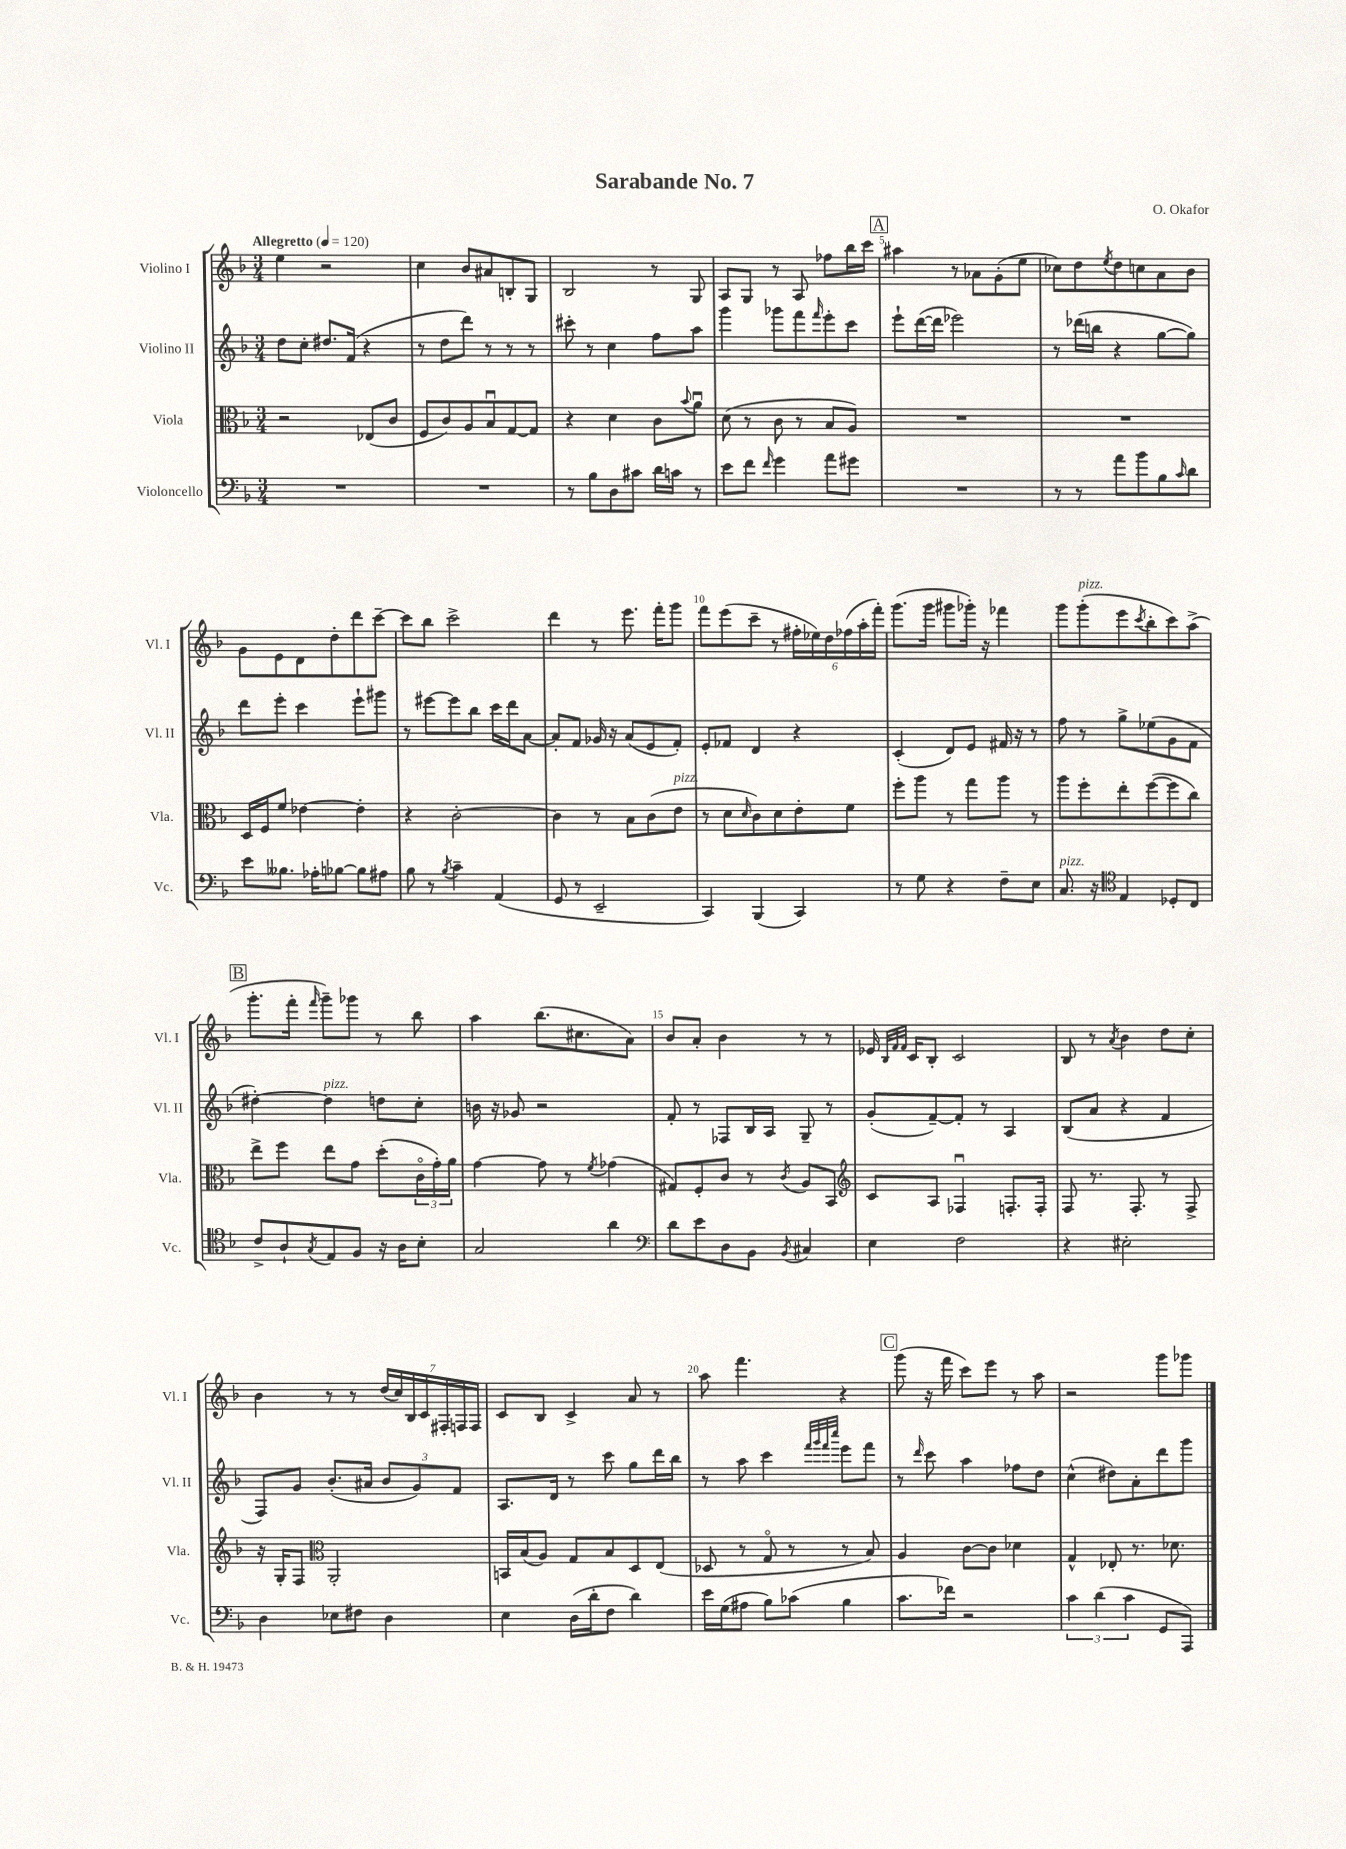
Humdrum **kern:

**kern	**kern	**kern	**kern
*part4	*part3	*part2	*part1
*staff4	*staff3	*staff2	*staff1
*I"Violoncello	*I"Viola	*I"Violino II	*I"Violino I
*I'Vc.	*I'Vla.	*I'Vl. II	*I'Vl. I
*clefF4	*clefC3	*clefG2	*clefG2
*k[b-]	*k[b-]	*k[b-]	*k[b-]
*M3/4	*M3/4	*M3/4	*M3/4
*MM120	*MM120	*MM120	*MM120
=1	=1	=1	=1
!	!	!	!LO:TX:a:B:t=Allegretto
2.r	2r	8dd\L	4ee\
.	.	8cc'\J	.
.	.	8.dd#X/L	2r
.	.	(16f/Jk	.
.	(8E-X/L	4r	.
.	8c/J	.	.
=2	=2	=2	=2
2.r	8F/L	8r	4cc\
.	8c/)	8dd\L	.
.	8A/	8ddd\J)	8b-/L
.	8B-u/	8r	8a#X/
.	[8G/	8r	8Bn'/
.	8G/J]	8r	8G/J
=3	=3	=3	=3
8r	4r	8ccc#X'\	2B-/
8B-\L	.	8r	.
8D\	4d\	4cc\	.
8c#X\J	.	.	.
16d\LL	8c\L	8ff\L	8r
16cn\JJ	.	.	.
.	8qqb-/	.	.
8r	8au\J	8aa\J	8G/
=4	=4	=4	=4
8e\L	(8d\	4ggg\	8A/L
8f\J	8r	.	8G/J
16qqf/	.	.	.
4g\	8c\	8ggg-X\L	8r
.	8r	8fff\	8A/
.	.	16qqfff/	.
8a\L	8B-/L	8eee'\	8ff-X\L
8g#X\J	8A/J)	8ccc\J	16bb-\L
.	.	.	16ccc\JJ
!!LO:REH:place=s1:t=A
=5	=5	=5	=5
2.r	2.r	8eee`\L	4aa#X\
.	.	([16ddd\L	.
.	.	16ddd\JJ]	.
.	.	2eee-X\)	8r
.	.	.	8a-X\L
.	.	.	(8g'\
.	.	.	8ee\J
=6	=6	=6	=6
8r	2.r	8r	8cc-X\L)
8r	.	(16ddd-X\LL	8dd\
.	.	16bbn\JJ	.
.	.	.	8qee/
8a\L	.	4r	8dd\
8b-\	.	.	8ccn\
8B-\	.	[8gg\L	8a\
16qqc/	.	.	.
8d\J	.	8gg\J])	8b-\J
!!LO:LB:g=z
=7	=7	=7	=7
8e\L	16D/LL	8ddd\L	8g\L
.	16F/J	.	.
8.B--X\J	8f/J	8eee'\J	8e\
.	[4e-X\	4ccc\	8d\
16A-X'\KL	.	.	.
[8B-X\J	.	.	8dd'\
8B-\L]	4e-'\]	8eee`\L	8ddd\
8A#X\J	.	8ggg#X\J	[8ccc~\J
=8	=8	=8	=8
8B-\	4r	8r	8ccc\L]
8r	.	[8eee#X\L	8bb-\J
8qB-/	.	.	.
4c~\	[2c'\	8eee#\]	2ccc^\
.	.	8bb-\J	.
(4AA/	.	16ccc\LL	.
.	.	16ddd\J	.
.	.	[8a\J	.
=9	=9	=9	=9
8GG/	4c\]	8a'/L]	4ddd\
8r	.	8f/J	.
2EE~/	8r	16g-X/	8r
.	.	16r	.
.	8B-\L	(8a/L	8.eee\
.	(8c\	8e/	.
.	.	.	16fff'\KL
!	!LO:TX:a:i:t=pizz.	!	!
.	8e\J	8f'/J)	8ggg\J
=10	=10	=10	=10
4CC/)	8r	8e'/L	8fff\L
.	8d\L	8f-X/J	(8eee\
.	16qqd/	.	.
(4BBB-/	8c\)	4d/	8ccc~\J
.	8d\	.	8r
4CC/)	8e'\	4r	24ff#X'\LL
.	.	.	24ee-X\)
.	.	.	24dd\
.	8f\J	.	(24ff-X\
.	.	.	24aa'\
.	.	.	24fff'\JJ)
=11	=11	=11	=11
8r	8ff'\L	(4c'/	(8.ggg\L
8G\	8aa\J	.	.
.	.	.	16ggg\Jk
4r	8r	8d/L)	8ggg#X\L
.	8gg\L	8e/J	16ggg-X'\Jk)
.	.	.	16r
8F~\L	8aa\J	16f#X/	4fff-X\
.	.	16r	.
8E\J	8r	8r	.
=12	=12	=12	=12
!LO:TX:a:i:t=pizz.	!	!	!
8.C/	8aa\L	8ff\	8ggg\L
!	!	!	!LO:TX:a:i:t=pizz.
.	8ff'\	8r	(8ggg'\
16r	.	.	.
*clefC4	*	*	*
4E/	8ee'\	8gg^\L	8eee\
.	.	.	8qccc/
.	([8ff\	(8ee-X\	8bb-'\
8D-X'/L	8ff\]	8g\	8ccc\)
8C/J	8cc\J)	8f\J	(8aa^\J
!!LO:LB:g=z
!!LO:REH:place=s1:t=B
=13	=13	=13	=13
8c^/L	8ee^\L	[4dd#X'\)	8.ggg'\L
8A`/	8ff\J	.	.
.	.	.	16fff'\Jk
8qG/	.	.	16qqfff/
!	!	!LO:TX:a:i:t=pizz.	!
8E/	8ee\L	4dd#\]	8ggg~\L)
8F/J	8g\J	.	8ggg-X\J
16r	(8dd'\L	8ddn\L	8r
16A\KL	.	.	.
8B-'\J	24c\L	8cc'\J	8bb-\
.	24g'\)	.	.
.	24a\JJ	.	.
=14	=14	=14	=14
2G/	[4g\	16bn\	4aa\
.	.	16r	.
.	.	8g-X/	.
.	8g\]	2r	(8.bb-\L
.	8r	.	.
.	.	.	8.cc#X\
.	8qf/	.	.
4a\	(4g-X\	.	.
.	.	.	8a\J)
=15	=15	=15	=15
*clefF4	*	*	*
8d\L	8G#X/L)	8f'/	8b-/L
8e\	8F'/	8r	8a'/J
8D\	8c/J	8F-X/L	4b-\
8BB-\J	8r	16B-/L	.
.	.	16A/JJ	.
8qBB-/	8qc/	.	.
4C#X/	8A/L	8G~/	8r
.	8BB-/J	8r	8r
=16	=16	=16	=16
*	*clefG2	*	*
4E\	8c/L	(8g'/L	16e-X/
.	.	.	32qqB-/LLL
.	.	.	32qqf/
.	.	.	32qqf/JJJ
.	.	.	16c/KL
.	8A/J	[8f~/)	8B-'/J
2F\	4F-Xu/	8f'/J]	2c/
.	.	8r	.
.	8.Fn'/L	4A/	.
.	16F'/Jk	.	.
=17	=17	=17	=17
4r	8F/	(8B-/L	8B-/
.	8.r	8a/J	8r
.	.	.	8qa/
2E#X'\	.	4r	4b-\
.	8.F'/	.	.
.	8r	4f/	8dd\L
.	8F^/	.	8cc'\J
!!LO:LB:g=z
=18	=18	=18	=18
4D\	16r	8F/L)	4b-\
.	16G'/KL	.	.
.	8F/J	8g/J	.
*	*clefC3	*	*
8E-X\L	2AA'/	(8.b-'/L	8r
8F#X\J	.	.	8r
.	.	16a#X/Jk	.
4D\	.	12b-/L	(28dd/LL
.	.	.	28cc/)
.	.	.	28B-/
.	.	12g/)	.
.	.	.	28c/
.	.	.	28F#X'/
.	.	12f/J	.
.	.	.	28Fn/
.	.	.	28F/JJ
=19	=19	=19	=19
4E\	16BBn/LL	8.A/L	8c/L
.	(16B-/J	.	.
.	8A/J)	.	8B-/J
.	.	16d/Jk	.
(16D\LL	8G/L	8r	4c^/
16d'\J	.	.	.
8F\J	8B-/	8ccc\	.
4d\)	8D/	8gg\L	8a/
.	(8E/J	16ddd\L	8r
.	.	16bb-\JJ	.
=20	=20	=20	=20
16e\LL	8D-X/	8r	8aa\
(16G\J	.	.	.
8A#X\J	8r	8aa\	4.fff\
8B-\L)	8G/	4ccc\	.
(8c-X\J	8r	.	.
.	.	32qqfff/LLL	.
.	.	32qqggg/	.
.	.	32qqfff/	.
.	.	32qqcccc/JJJ	.
4B-\	8r	8eee\L	4r
.	8B-/)	8fff\J	.
!!LO:REH:place=s1:t=C
=21	=21	=21	=21
8.c\L	4A/	8r	(8ggg\
.	.	16qqddd/	.
.	.	8ccc\	16r
16f-X\Jk)	.	.	16fff\
2r	[8c\L	4aa\	8ccc\L)
.	8c\J]	.	8eee\J
.	4d-X\	8ff-X\L	8r
.	.	8dd\J	8aa\
=22	=22	=22	=22
6c\	4G^^/	(4cc^^\	2r
(6d\	.	.	.
.	8E-X'/	8dd#X\L)	.
6c\	.	.	.
.	8.r	8a'\	.
8GG/L	.	8ddd\	8ggg\L
.	8.d-X\	.	.
8AAA/J)	.	8ggg\J	8ggg-X\J
==	==	==	==
*-	*-	*-	*-
